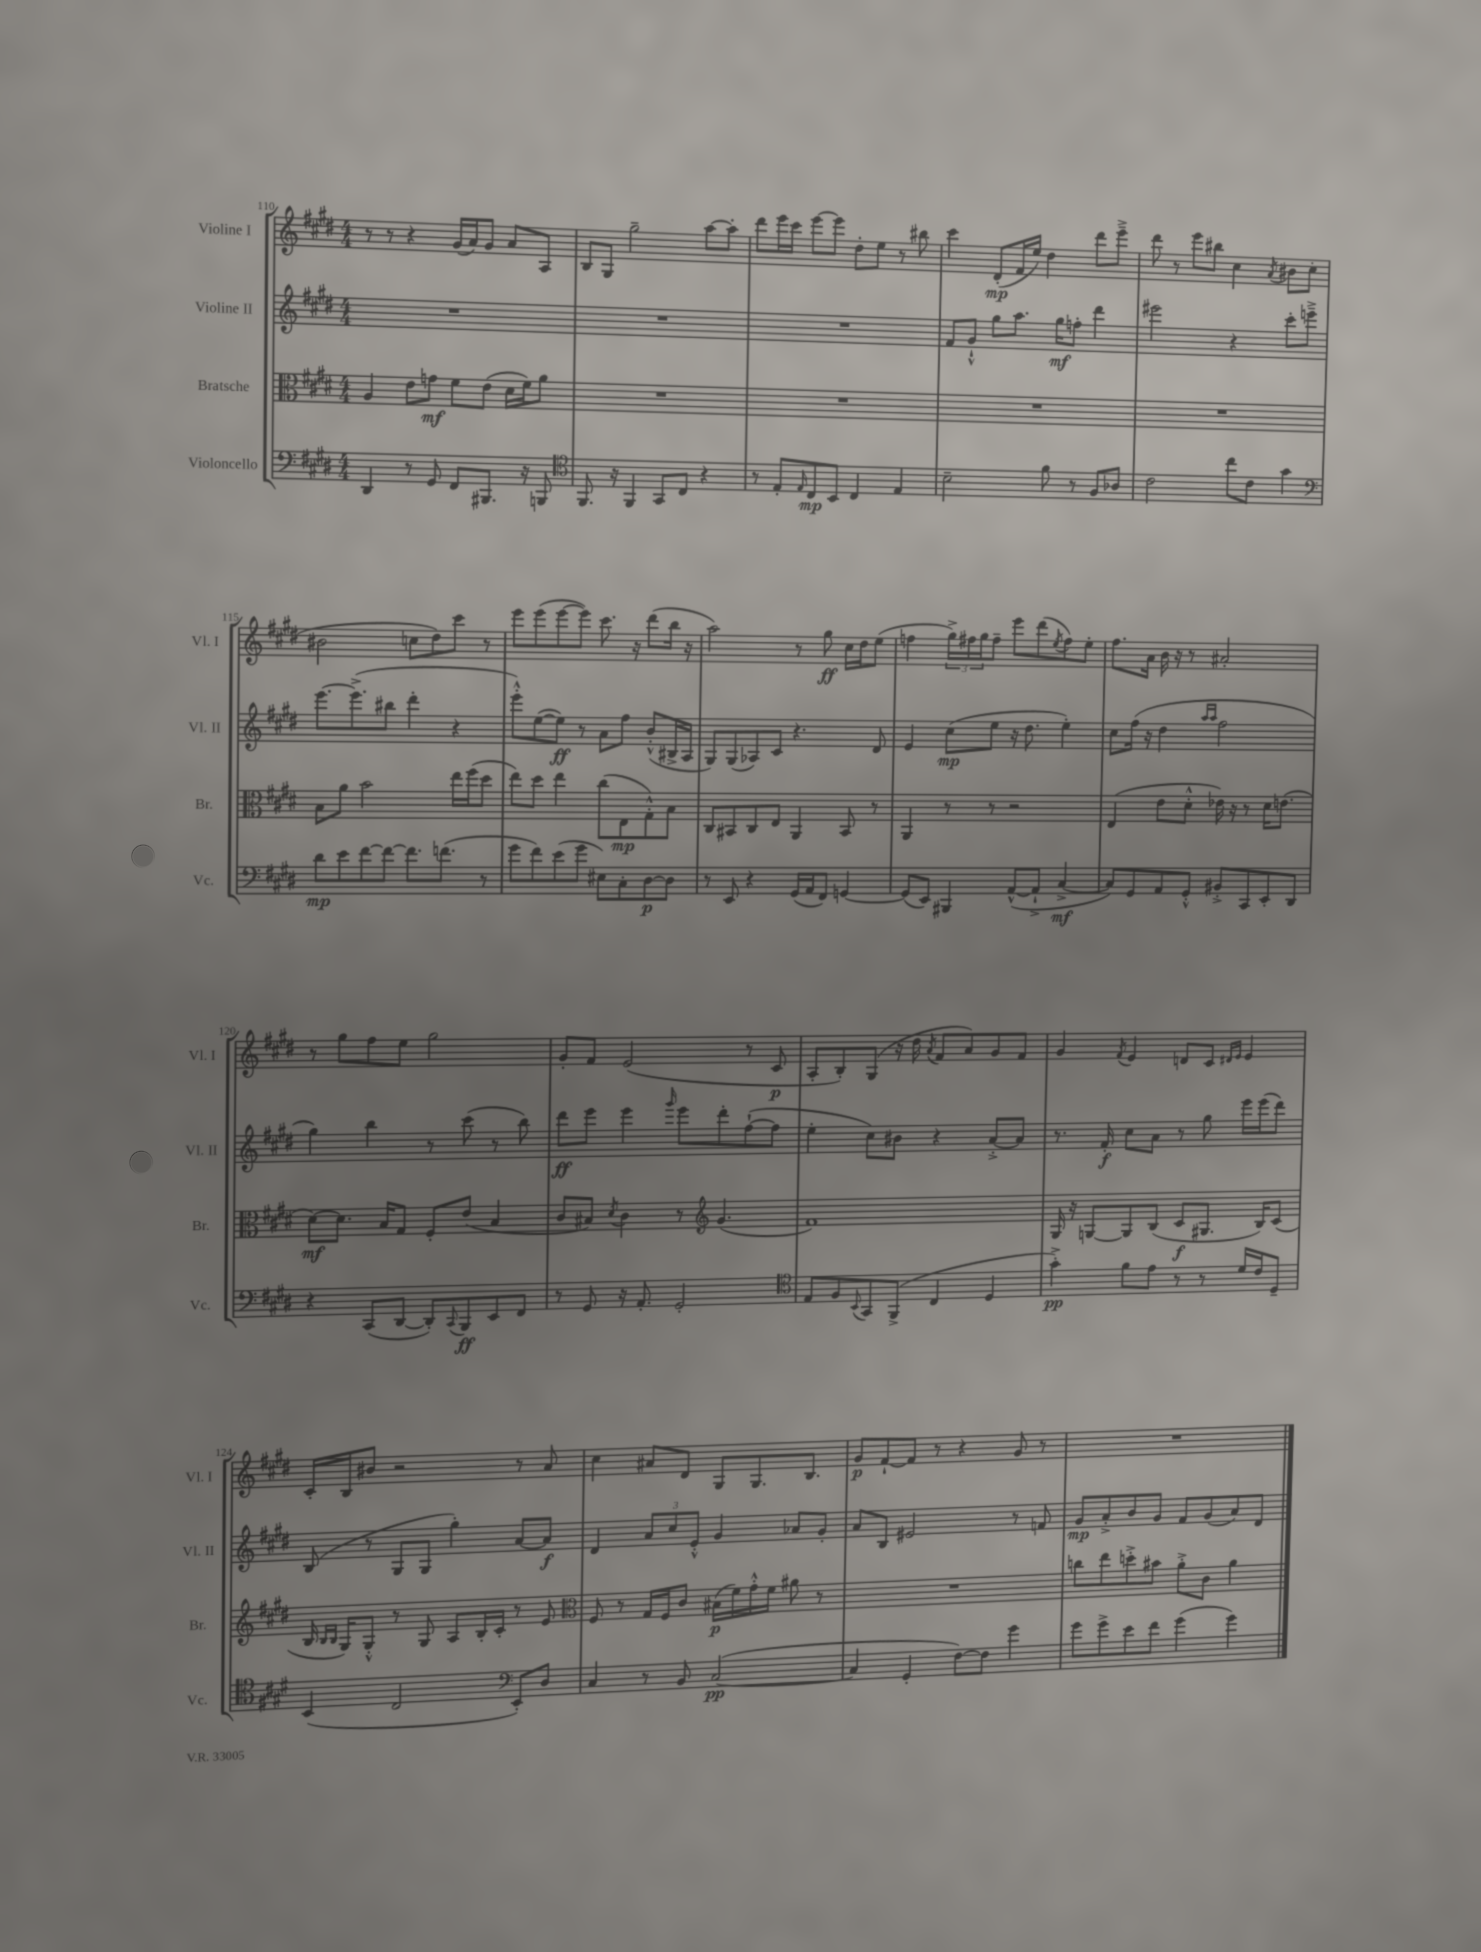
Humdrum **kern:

**kern	**kern	**kern	**kern
*staff4	*staff3	*staff2	*staff1
*clefF4	*clefC3	*clefG2	*clefG2
*k[f#c#g#d#]	*k[f#c#g#d#]	*k[f#c#g#d#]	*k[f#c#g#d#]
*M4/4	*M4/4	*M4/4	*M4/4
4DD#/	4A/	1r	8r
.	.	.	8r
8r	8e\L	.	4r
8GG#/	8g\J	.	.
8FF#/L	8f#\L	.	(16g#/LL
.	.	.	16a/J)
8.BBB#/J	(8e\J	.	8g#/J
.	16d#\LL	.	8a/L
16r	16f#\J)	.	.
8BBB/	8a\J	.	8A/J
=	=	=	=
*clefC4	*	*	*
8.FF#/	1r	1r	8B/L
.	.	.	8G#/J
16r	.	.	.
4FF#/	.	.	2gg#~\
8GG#/L	.	.	.
8C#/J	.	.	.
4r	.	.	[8aa\L
.	.	.	8aa'\]J
=	=	=	=
8r	1r	1r	8ddd#\L
8E'/L	.	.	16eee\L
.	.	.	16ccc#\JJ
16qqE/	.	.	.
8C#/	.	.	[8eee\L
8BB/J	.	.	8eee\]J
4C#/	.	.	8dd#'\L
.	.	.	8ee\J
4E/	.	.	8r
.	.	.	8bb#\
=	=	=	=
2B~\	1r	8f#/L	4ccc#\
.	.	8g#`^^/J	.
.	.	8gg#\L	(8d#'/L
.	.	8.aa\J	16f#/L
.	.	.	16ee/JJ)
8f#\	.	.	4dd#\
.	.	16gg#\LK	.
8r	.	8ff'\J	.
8F#/L	.	4ddd#\	8ddd#\L
8A-/J	.	.	8eee~^\J
=	=	=	=
2c#\	1r	2eee#\	8ddd#\
.	.	.	8r
.	.	.	8eee\L
.	.	.	8bb#\J
8cc#\L	.	4r	4cc#\
8c#\J	.	.	.
.	.	.	8qa/
4g#\	.	8ccc#'\L	8b#\L
.	.	8eee~^\J	(8cc#\J
=	=	=	=
*clefF4	*	*	*
8d#\L	8B\L	[8.eee\L	2b#\
8e\	8a\J	.	.
.	.	(8.eee^\]	.
[8f#\	2b\	.	.
8f#\_J	.	8bb#\J	.
8.f#\]L	.	4ddd#'\	8cc\L
.	.	.	8dd#\)
(8.f\J	.	.	.
.	16ee\LL	4r	8ccc#\J
.	(16ff#\J	.	.
8r	8dd#\J	.	8r
=	=	=	=
8g#\L	8ee\L)	8eee'^^\L)	8eee\L
8f#\)	8dd#\J	([8ee\	(8eee\
(8e\	4ee\	8ee\]J)	[8eee\
8g#\J	.	8r	8eee\]J)
8E#\L)	(8cc#\L	8a\L	8.ccc#\
8C#'\	8E\	8ff#\J	.
.	.	.	16r
[8D#\	8G#'^^\)	(8b'^^/L	(8ddd#\L
8D#\]J	8B\J	16B#^/L	16bb\Jk
.	.	16A/JJ	16r
=	=	=	=
8r	8C#/L	8G#/L)	2aa\)
8EE/	8BB#/	(8G#/	.
4r	8C#/	8A-/)	.
.	8E/J	8c#/J	.
(16GG#/LL	4AA/	4.r	8r
16AA/J	.	.	.
8FF#/J)	.	.	8gg#\
[4GG/	8BB#/	.	16cc#\LL
.	.	.	16dd#\J
.	8r	8d#/	(8ee\J
=	=	=	=
(8GG/]L	4AA/	4e/	4ff\
8EE/J)	.	.	.
4BBB#/	8r	(8cc#\L	24gg#^\LL)
.	.	.	24ff#\
.	.	.	24gg#\J
.	8r	8ee\J	8ff#~\J
([8AA^^/L	2r	16r	8eee\L
.	.	8.dd#\	.
8AA`^/]J	.	.	(8ddd#\
.	.	.	8qee/
[4C#^/	.	4ee'\)	8ff#\)
.	.	.	8ee'\J
=	=	=	=
8C#/]L)	(4E/	8cc#\L	8.ff#\L
8GG#/	.	(16ff#\Jk	.
.	.	16r	16a\Jk
8AA/	8e\L	4dd#\	16b\
.	.	.	16r
8GG#'^^/J	8d#'^^\J	.	8r
.	.	16qqaa/LL	.
.	.	16qqaa/JJ	.
8BB#'^/L	16e-\)	2ff#\	2a#'/
.	16r	.	.
8CC#/	8r	.	.
8EE'/	16d#\LK	.	.
.	(8.e\J	.	.
8DD#/J	.	.	.
=	=	=	=
4r	[8d#\L)	4gg#\)	8r
.	8.d#\]J	.	8gg#\L
(8CC#/L	.	4bb\	8ff#\
.	16B/LK	.	.
[8DD#/J	8G#/J	.	8ee\J
8DD#'/]L)	8F#'/L	8r	2gg#\
8qqCC#/	.	.	.
8BBB/	(8e/J	(8ccc#\	.
8EE/	4B/	8r	.
8FF#/J	.	8bb\)	.
=	=	=	=
8r	8c#/L	8ddd#\L	8g#'/L
8GG#/	8B#/J)	8eee\J	8f#/J
.	8qd#/	.	.
16r	4c#\	4eee\	(2e/
8.AA'/	.	.	.
.	.	16qqggg#/	.
2GG#'/	8r	8eee\L	.
*	*clefG2	*	*
.	(4.g#/	8ddd#'\	.
.	.	([8ff#`\	8r
.	.	8ff#\]J	8c#/
=	=	=	=
*clefC4	*	*	*
8E/L	1f#)	4ee'\	8A'/L
8F#/	.	.	8B'/)
8qqBB/	.	.	.
8GG#/	.	8cc#\L)	(8G#/J
(8FF#^/J	.	8b#\J	16r
.	.	.	16dd#\
.	.	.	8qa/
4C#/	.	4r	8f#/L
.	.	.	8a/)
4D#/	.	[8a'^/L	8g#/
.	.	8a/]J	8f#/J
=	=	=	=
4g#'^\)	16G#/	8.r	4g#/
.	16r	.	.
.	[8G/L	.	.
.	.	16f#'/	.
.	.	.	8qf#/
8f#\L	8G/]	8cc#\L	4e/
8e\J	(8B/J	8a\J	.
8r	8c#/L	8r	8d/L
8r	8.G#/J	8gg#\	8c#/J
.	.	.	16qqd#/LL
.	.	.	16qqe/JJ
16d#/LL	.	16eee\LL	4e/
16c#/J	16B/LK)	(16eee\J	.
8D#~/J	(8c#/J	8ddd#\J)	.
=	=	=	=
(4BB/	16B/	(8B/	16c#'/LL
.	16qqB/LL	.	.
.	16qqB/JJ	.	.
.	16G#/LK)	.	16B/J
.	8G#'^^/J	8r	8b#/J
2C#/	8r	8G#/L	2r
.	8G#/	8G#/J	.
.	8A/L	4gg#'\)	.
.	16B'/L	.	.
.	16c#'/JJ	.	.
*clefF4	*	*	*
8EE'/L)	8r	[8a/L	8r
8D#/J	8e/	8a/]J	8a/
=	=	=	=
*	*clefC3	*	*
4C#/	8F#/	4d#/	4cc#\
.	8r	.	.
8r	16G#/LL	12a/L	8a#/L
.	16F#/J	.	.
.	.	12cc#/	.
8BB/	8c#/J	.	8d#/J
.	.	12e'^^/J	.
([2C#/	(16B#\LL	4g#/	8G#/L
.	16f#\)	.	.
.	16g#'^^\	.	8.G#/
.	16f#\JJ	.	.
.	8a#\	8a-/L	.
.	.	.	8.B/J
.	8r	8g#'/J	.
=	=	=	=
4C#/]	1r	8a/L	8g#/L
.	.	8B/J	[8f#`/
4GG#'/	.	2e#/	8f#/]J
.	.	.	8r
[8F#\L)	.	.	4r
8F#\]J	.	.	.
4g#\	.	8r	8g#/
.	.	8f/	8r
=	=	=	=
8g#\L	8cc\L	8g#/L	1r
8g#^\	8ee\	8a'^/	.
8e\	8dd'^\	8b/	.
8f#\J	8b#\J	8g#/J	.
(4g#\	8a'^\L	8f#/L	.
.	8c#\J	(8g#/	.
4g#\)	4a\	8a/)	.
.	.	8d#/J	.
==	==	==	==
*-	*-	*-	*-
